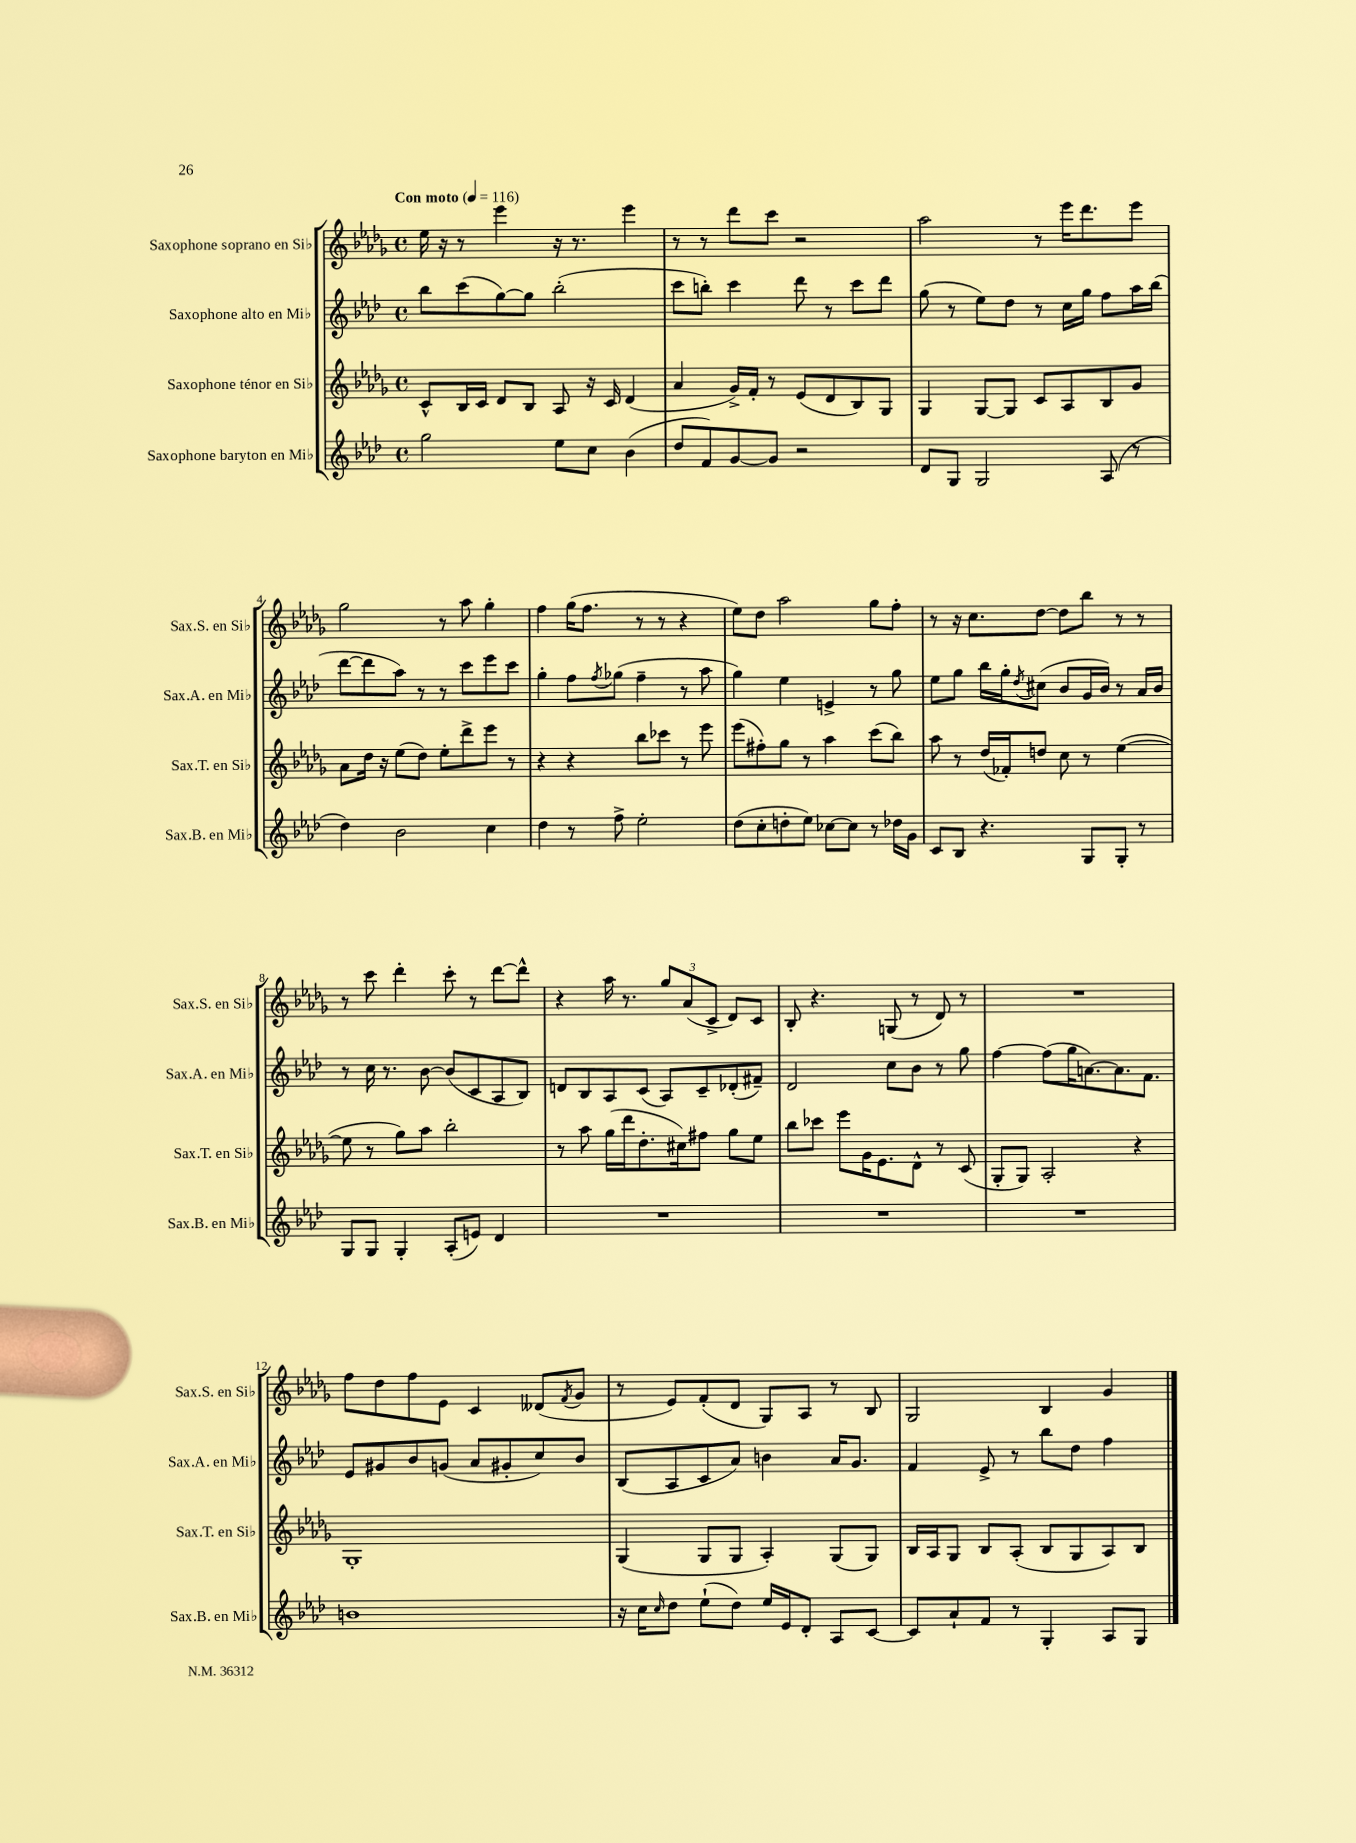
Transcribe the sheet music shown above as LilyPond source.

<<
\new StaffGroup <<
\new Staff = "s0" \with { instrumentName = "Saxophone soprano en Sib" shortInstrumentName = "Sax.S. en Sib" } {
    \clef treble \key des \major \defaultTimeSignature \time 4/4 \tempo "Con moto" 4 = 116
    ees''16 r16 r8 ees'''4 r16 r8. ees'''4 |
    r8 r8 des'''8 c'''8 r2 |
    aes''2 r8 ees'''16 des'''8. ees'''8 |
    ges''2 r8 aes''8 ges''4-. |
    f''4 ges''16( f''8. r8 r8 r4 |
    ees''8) des''8 aes''2 ges''8 f''8-. |
    r8 r16 c''8. des''8~ des''8 bes''8 r8 r8 |
    r8 c'''8 des'''4-. c'''8-. r8 des'''8~ des'''8-^ |
    r4 aes''16 r8. \tuplet 3/2 { ges''8 aes'8( c'8-> } des'8) c'8 |
    bes8-. r4. g8( r8 des'8) r8 |
    R1 |
    f''8 des''8 f''8 ees'8 c'4 deses'8( \acciaccatura { f'8 } ges'8 |
    r8 ees'8) f'8-.( des'8 ges8) aes8 r8 bes8 |
    ges2 bes4 ges'4 \bar "|." |
}
\new Staff = "s1" \with { instrumentName = "Saxophone alto en Mib" shortInstrumentName = "Sax.A. en Mib" } {
    \clef treble \key aes \major \defaultTimeSignature \time 4/4
    bes''8 c'''8( g''8~) g''8 bes''2-.( |
    c'''8 b''8-.) c'''4 des'''8 r8 c'''8 des'''8 |
    g''8( r8 ees''8) des''8 r8 c''16 g''16 f''8 aes''16 bes''16( |
    des'''8~ des'''8 aes''8) r8 r8 c'''8 ees'''8 c'''8 |
    g''4-. f''8 \acciaccatura { f''8 } ges''8( f''4-- r8 aes''8 |
    g''4) ees''4 e'4-> r8 g''8 |
    ees''8 g''8 bes''16 g''16-. \acciaccatura { des''8 } cis''8( bes'8 g'16 bes'16) r8 aes'16 bes'16 |
    r8 c''16 r8. bes'8~ bes'8( c'8 aes8 bes8) |
    d'8 bes8 aes8 c'8( aes8) c'8-- des'8-.( fis'8--) |
    des'2 c''8 bes'8 r8 g''8 |
    f''4~ f''8( g''16 a'8.~) a'8. f'8. |
    ees'8 gis'8 bes'8 g'8( aes'8 gis'8-. c''8) bes'8 |
    bes8( aes8 c'8 aes'8) b'4 aes'16 g'8. |
    f'4 ees'8-> r8 bes''8 des''8 f''4 \bar "|." |
}
\new Staff = "s2" \with { instrumentName = "Saxophone ténor en Sib" shortInstrumentName = "Sax.T. en Sib" } {
    \clef treble \key des \major \defaultTimeSignature \time 4/4
    c'8-^ bes16 c'16 des'8 bes8 aes8 r16 c'16 des'4( |
    aes'4 ges'16->) f'16-. r8 ees'8( des'8 bes8) ges8 |
    ges4 ges8~ ges8 c'8 aes8 bes8 ges'8 |
    aes'8 des''16 r16 ees''8( des''8) ees''8-. des'''8-> ees'''8 r8 |
    r4 r4 bes''8 ces'''8 r8 ees'''8 |
    ees'''8( fis''8-.) ges''8 r8 aes''4 c'''8( bes''8) |
    aes''8 r8 des''16( fes'16-.) d''8 c''8 r8 ees''4~( |
    ees''8 r8 ges''8) aes''8 bes''2-. |
    r8 aes''8 ges''16( des'''16 des''8.-. cis''16) fis''8 ges''8 ees''8 |
    bes''8 ces'''8 ees'''8 ges'16 ees'8. des'8-^ r8 c'8( |
    ges8-. ges8) aes2-. r4 |
    ges1-. |
    ges4( ges8 ges8 aes4-.) ges8( ges8) |
    bes16 aes16 ges8 bes8 aes8-.( bes8 ges8 aes8) bes8 \bar "|." |
}
\new Staff = "s3" \with { instrumentName = "Saxophone baryton en Mib" shortInstrumentName = "Sax.B. en Mib" } {
    \clef treble \key aes \major \defaultTimeSignature \time 4/4
    g''2 ees''8 c''8 bes'4( |
    des''8 f'8) g'8~ g'8 r2 |
    des'8 g8 g2 aes8( r8 |
    des''4) bes'2 c''4 |
    des''4 r8 f''8-> ees''2-. |
    des''8( c''8-. d''8-. ees''8) ces''8~ ces''8 r8 des''16 g'16 |
    c'8 bes8 r4. g8 g8-. r8 |
    g8 g8 g4-. aes8-.( e'8) des'4 |
    R1 |
    R1 |
    R1 |
    b'1 |
    r16 c''16 \grace { c''16 } des''8 ees''8-!( des''8) ees''16 ees'16 des'8-. aes8 c'8~ |
    c'8 aes'8-! f'8 r8 g4-. aes8 g8 \bar "|." |
}
>>
>>
